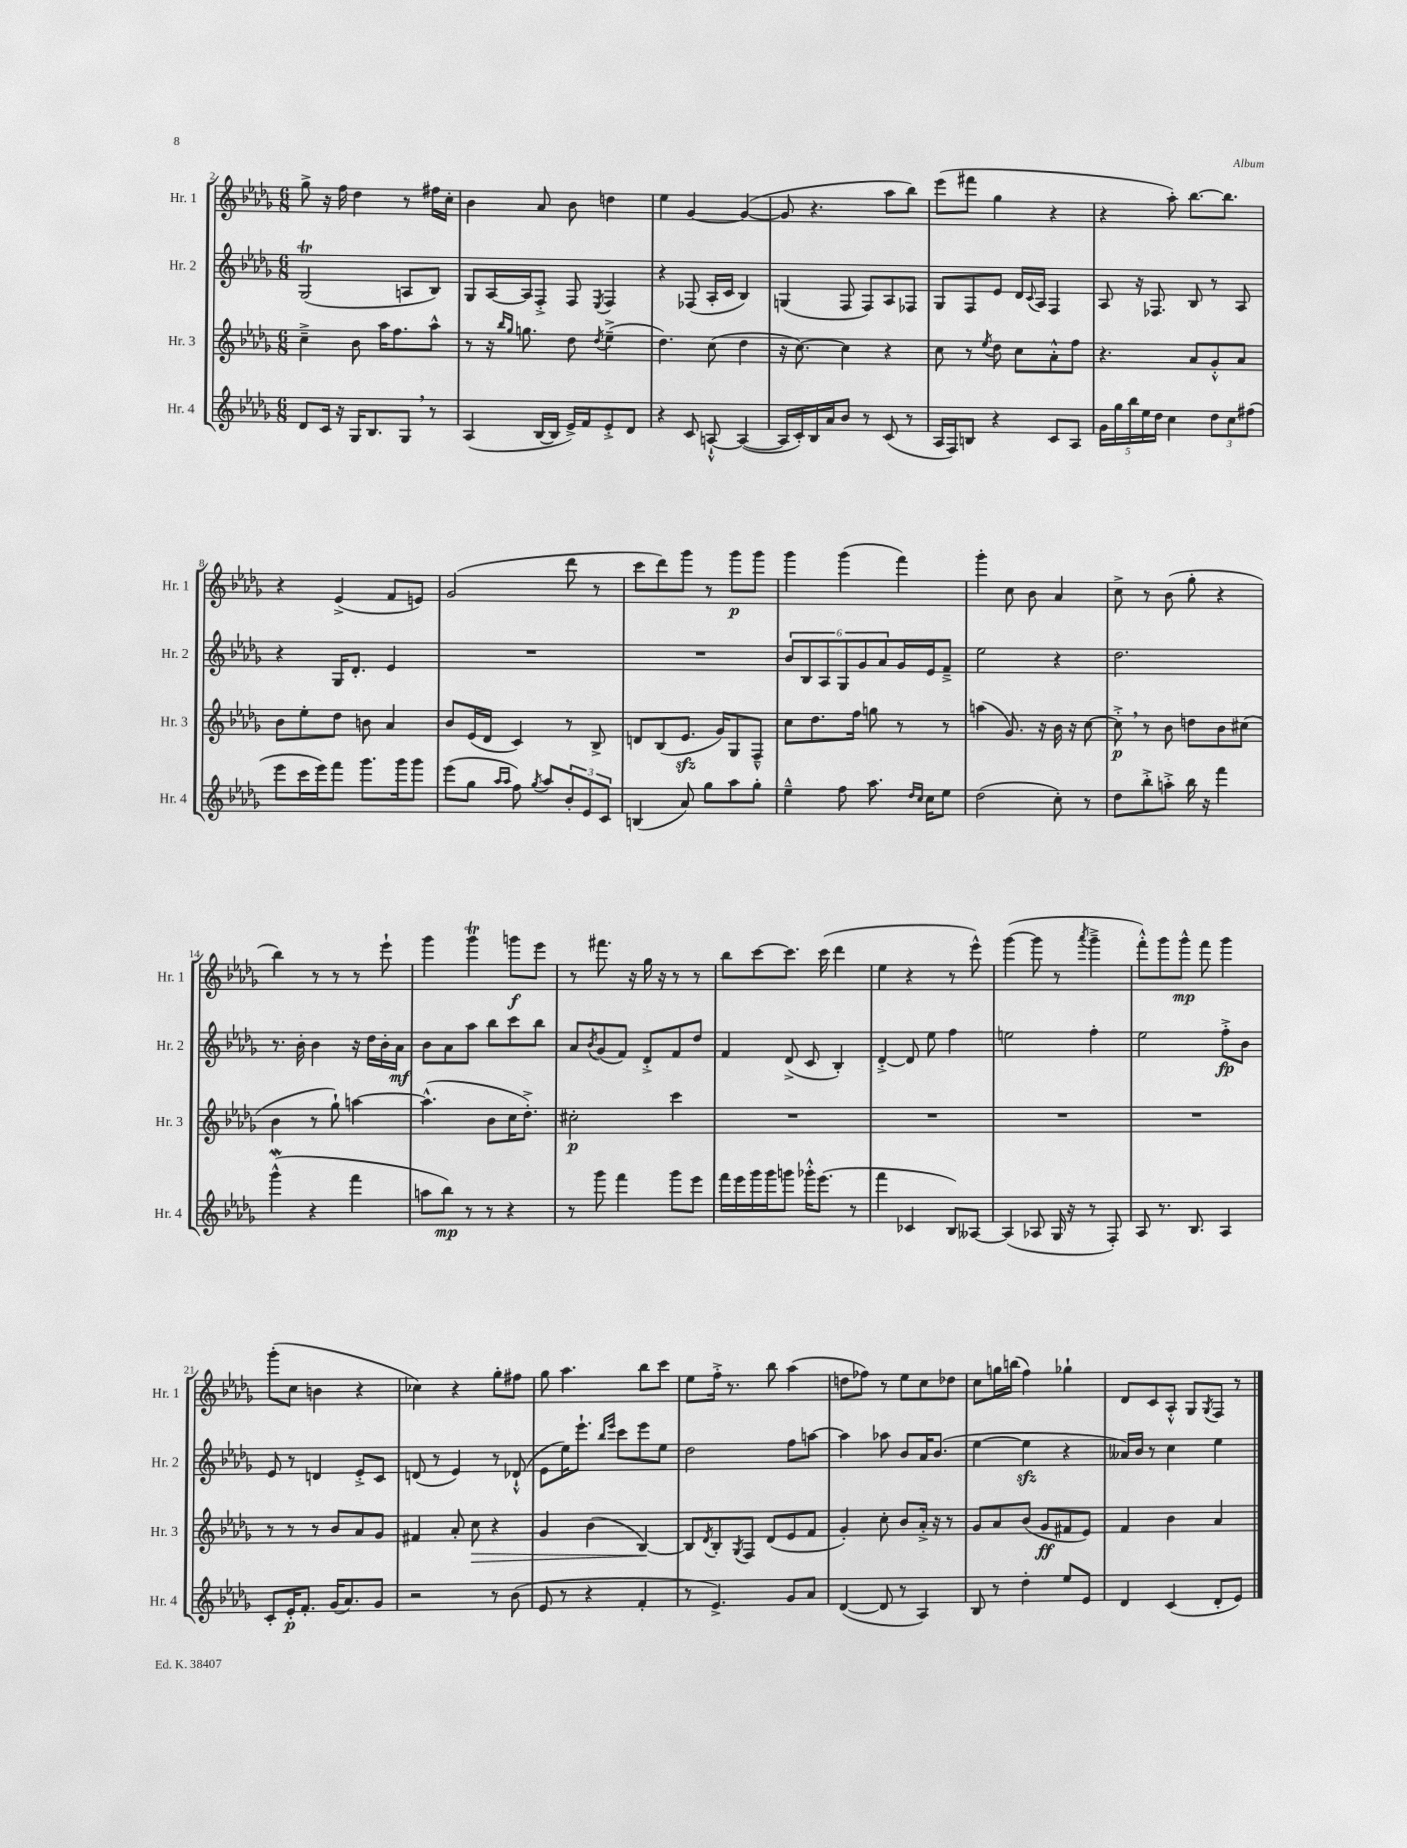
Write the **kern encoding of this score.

**kern	**kern	**kern	**kern
*staff4	*staff3	*staff2	*staff1
*clefG2	*clefG2	*clefG2	*clefG2
*k[b-e-a-d-g-]	*k[b-e-a-d-g-]	*k[b-e-a-d-g-]	*k[b-e-a-d-g-]
*M6/8	*M6/8	*M6/8	*M6/8
8d-/L	4cc~^\	(2G-/	8gg-^\
16c/Jk	.	.	16r
16r	.	.	16ff\
16G-/LK	8b-\	.	4dd-\
8.B-/	.	.	.
.	16aa-\LK	.	.
.	8.ff\	.	.
8G-/J	.	8A/L	8r
8r	8aa-^^\J	8B-/J)	16ff#\LL
.	.	.	16cc'\JJ
=	=	=	=
(4A-/	8r	8G-/L	4b-\
.	16r	[16A-/L	.
.	16qqbb-/LL	.	.
.	16qqgg-/JJ	.	.
.	8.gg\	16A-/]J	.
[16B-/LL	.	8F'^/J	8a-/
16B-/]JJ	.	.	.
16e-^/LL)	8dd-\	8F/	8b-\
16f/J	.	.	.
.	8qdd-/	8qE-/	.
8e-'^/	(4ee-~^\	4F/	4dd\
8d-/J	.	.	.
=	=	=	=
4r	4.dd-\)	4r	4ee-\
8c/	.	(8F-/	[4g-/
[8A`^^/	(8cc\	16A-'/LL	.
.	.	16c/JJ	.
(4A/_	4dd-\	4B-/)	(4g-/_
=	=	=	=
16A/]LL	16r	(4G/	8g-/]
16c'/)	[8.cc\)	.	.
16B-/	.	.	4.r
16a-/J	.	.	.
8b-/J	4cc\]	8F/	.
8r	.	8F/L)	.
(8c/	4r	8A-/	8aa-\L
8r	.	8F-/J	8bb-\J)
=	=	=	=
16A-/LL	8cc\	8G-/L	(8eee-\L
16F/J)	.	.	.
8B/J	8r	8F/	8fff#\J
.	8qee-/	.	.
4r	8dd-\	8e-/J	4gg-\
.	8cc\L	16d-/LL	.
.	.	8qqc/	.
.	.	16A-/JJ	.
8c/L	8a-'^^\	4F/	4r
8A-/J	8ff\J	.	.
=	=	=	=
20g-\LL	4.r	8A-/	4r
20gg-\	.	.	.
20bb-\	.	.	.
.	.	16r	.
20ee-\	.	.	.
.	.	8.F-/	.
20dd-\JJ	.	.	.
4cc\	.	.	8aa-'\)
.	8a-/L	8B-/	[8.bb-\L
12dd-\L	8g-'^^/	8r	.
.	.	.	8.bb-\]J
12cc\	.	.	.
.	8a-/J	8A-/	.
(12ff#\J	.	.	.
=	=	=	=
8eee-\L	8b-\L	4r	4r
16ccc\L	8ee-'\	.	.
16eee-\J)	.	.	.
8fff\J	8dd-\J	16G-/LK	(4e-^/
.	.	8.d-'/J	.
8.ggg-\L	8b\	.	.
.	4a-/	4e-/	8f/L
16ggg-\k	.	.	.
8ggg-\J	.	.	8e/J)
=	=	=	=
(8eee-\L	8b-/L	2.r	(2g-/
8gg-\J	(16e-/L	.	.
.	16d-/JJ	.	.
16qqaa-/LL	.	.	.
16qqaa-/JJ	.	.	.
8ff\)	4c/)	.	.
8qgg-/	.	.	.
8aa-/L	.	.	.
12b-'/	8r	.	8ddd-\
12e-/	.	.	.
.	8B-^/	.	8r
12c/J	.	.	.
=	=	=	=
(4B/	8d/L	2.r	8ccc\L
.	(8B-/	.	8ddd-\)
8a-/)	8.e-/J	.	8ggg-\J
8gg-\L	.	.	8r
.	16g-/LK)	.	.
8aa-\	8G-/	.	8ggg-\L
8gg-'\J	8F~^^/J	.	8ggg-\J
=	=	=	=
4ee-~^^\	8cc\L	12b-/L	4ggg-\
.	.	12B-/	.
.	8.dd-\	.	.
.	.	12A-/	.
8ff\	.	12G-/	(4ggg-\
.	16ff\Jk	.	.
.	.	12g-/	.
8.aa-\	8gg\	.	.
.	.	12a-/	.
.	8r	16g-/L	4fff\)
16qqdd-/LL	.	.	.
16qqcc/JJ	.	.	.
16cc\LK	.	16e-/J	.
8ee-\J	8r	8f~^/J	.
=	=	=	=
(2dd-\	(4aa\	2ee-\	4ggg-'\
.	8.g-/)	.	8cc\
.	.	.	8b-\
.	16r	.	.
8cc'\)	16b-\	4r	4a-/
.	16r	.	.
8r	[8cc\	.	.
=	=	=	=
8dd-\L	8cc'^\]	2.dd-\	8cc^\
8bb-'^\	8r	.	8r
8aa'^\J	8b-\	.	(8b-\
16bb-\	8dd\L	.	8gg-'\
16r	.	.	.
4fff\	8b-\	.	4r
.	(8cc#\J	.	.
=	=	=	=
(4ggg-^^\	4b-\	8.r	4bb-\)
.	.	16b-'\	.
4r	8r	4b-\	8r
.	8gg-`\)	.	8r
4fff\	[4aa\	16r	8r
.	.	16dd-\LL	.
.	.	16b-'\	8eee-`\
.	.	16a-\JJ	.
=	=	=	=
8aa\L	(4.aa^^\]	8b-\L	4ggg-\
8bb-\J)	.	8a-\	.
8r	.	8aa-\J	4ggg-\
8r	8b-\L	8bb-\L	.
4r	16cc\K	8ccc\	8ggg\L
.	8.dd-'^\J)	.	.
.	.	8bb-\J	8eee-\J
=	=	=	=
8r	2cc#'\	8a-/L	8r
.	.	8qb-/	.
8ggg-\	.	(8g-/	8.fff#\
4fff\	.	8f/J)	.
.	.	.	16r
.	.	8d-'^/L	16gg-\
.	.	.	16r
8ggg-\L	4ccc\	8f/	8r
8eee-\J	.	8dd-/J	8r
=	=	=	=
16fff\LL	2.r	4f/	8bb-\L
16eee-\	.	.	.
16ggg-\	.	.	[8ccc\
16ggg-\J	.	.	.
8ggg\J	.	(8d-^/	8.ccc\]J
16ggg-'^^\LK	.	8c/	.
(8.eee-\J	.	.	(16ccc\
.	.	4B-'/)	4ddd-\
8r	.	.	.
=	=	=	=
4fff\	2.r	[4d-'^/	4ee-\
4c-/	.	8d-/]	4r
.	.	8ee-\	.
8B-/L)	.	4ff\	8r
[8A--/J	.	.	8eee-^^\)
=	=	=	=
(4A--/]	2.r	2ee\	([4ggg-\
8A-/	.	.	8ggg-\]
16G-/	.	.	8r
16r	.	.	.
.	.	.	8qaaa-/
8r	.	4ff'\	4ggg-~^\
8F'/)	.	.	.
=	=	=	=
8A-/	2.r	2ee-\	8fff'^^\L)
8.r	.	.	8ggg-\
.	.	.	8ggg-^^\J
8.B-/	.	.	.
.	.	.	8fff\
4A-/	.	8ff'^\L	4ggg-\
.	.	8b-\J	.
=	=	=	=
8c'/L	8r	8e-/	(8ggg-'\L
16e-'/K	8r	8r	8cc\J
8.f'/J	.	.	.
.	8r	4d/	4b\
(16g-/LK	8b-/L	.	.
8.a-/)	.	.	.
.	8a-/	8e-'^/L	4r
8g-/J	8g-/J	8c/J	.
=	=	=	=
2r	4f#/	(8d/	4cc-\)
.	.	8r	.
.	8a-'/	4e-/)	4r
.	8cc\	.	.
8r	4r	8r	8gg-'\L
(8b-\	.	(8d-`^^/	8ff#\J
=	=	=	=
8e-/	4g-/	8e-\L	8gg-\
8r	.	16ee-\K)	4.aa-\
.	.	8.eee-`\J	.
4r	(4b-\	.	.
.	.	16qqbb-/LL	.
.	.	16qqeee-/JJ	.
.	.	8ccc\L	.
4f'/	[4B-/)	8eee-\	8bb-\L
.	.	8ee-\J	8ccc\J
=	=	=	=
8r	8B-/]L	2dd-\	8ee-\L
.	8qd-/	.	.
4.e-^/)	8B-'/	.	16ff'^\Jk
.	.	.	8.r
.	8qG-/	.	.
.	8F/J	.	.
.	(8d-/L	.	8bb-\
8g-/L	8e-/	8ff\L	(4aa-\
8a-/J	8f/J	[8aa\J	.
=	=	=	=
([4d-/	4g-'/)	4aa\]	8dd\L
.	.	.	8ff-\J)
8d-/]	8cc'\	8aa-\	8r
8r	8b-/L	8b-/L	8ee-\L
4A-/)	16a-'^/Jk	16a-/K	8cc\
.	16r	(8.b-/J	.
.	8r	.	8dd-\J
=	=	=	=
8B-/	8g-/L	[4ee-\	8cc\L
8r	8a-/	.	16gg\L
.	.	.	(16bb\JJ
4dd-'\	(8b-/J	4ee-\]	4ff\)
.	8g-/L	.	.
8ee-/L	8f#/	4r	4gg-`\
8e-/J	8e-/J)	.	.
=	=	=	=
4d-/	4f/	16a--/LL)	8d-/L
.	.	16b-/JJ	.
.	.	8r	8c/
(4c/	4b-\	4cc\	8A-'^^/J
.	.	.	8G-/L
.	.	.	8qG-/
8d-'/L	4a-/	4ee-\	8F/J
8e-/J)	.	.	8r
==	==	==	==
*-	*-	*-	*-
